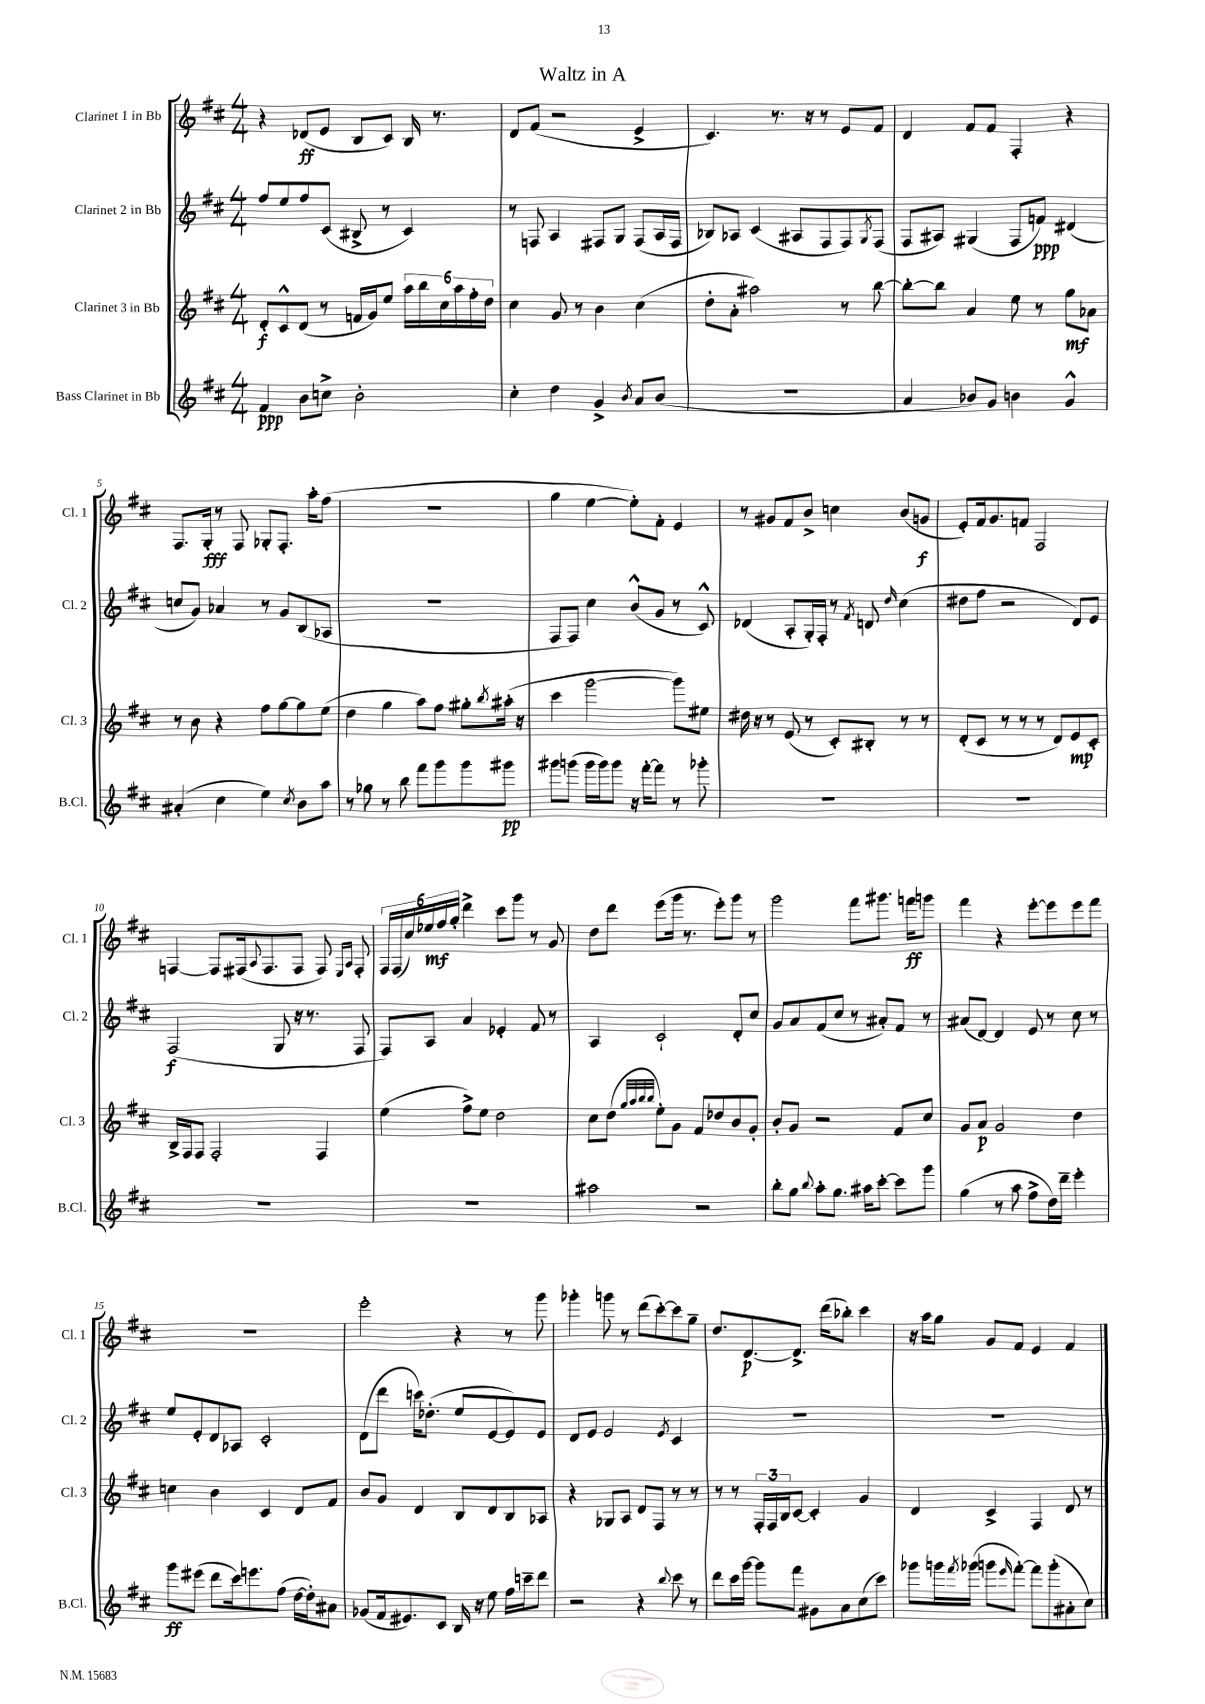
\header { title = "Waltz in A" }
<<
\new StaffGroup <<
\new Staff = "s0" \with { instrumentName = "Clarinet 1 in Bb" shortInstrumentName = "Cl. 1" } {
    \clef treble \key d \major \numericTimeSignature \time 4/4
    r4 des'8\ff( e'8 b8 cis'8) b16 r8. |
    d'8 fis'8( r2 e'4-> |
    cis'4.) r8. r16 r8 e'8 fis'8 |
    d'4 fis'8 fis'8 fis4-. r4 |
    fis8. g16-.\fff r8 fis8 ges8-. fis8.-. a''16-. fis''8( |
    R1 |
    g''4 e''4~ e''8-.) fis'8-. e'4 |
    r8 gis'8 fis'8 b'8-> c''4 b'8( g'8\f |
    e'8-.) fis'16 g'8. f'8 fis2 |
    f4~ f8 fis16( \appoggiatura { a8 } fis8. fis8 fis8) \grace { e16 a16 } fis8-. |
    \tuplet 6/4 { fis16 fis16( cis''16) ees''16\mf fis''16 g''16-. } d'''4-> cis'''8 g'''8 r8 g'8 |
    d''8 d'''8 e'''8( g'''16 r8. e'''8-.) g'''8 r8 |
    g'''2 fis'''8 gis'''8. f'''16\ff g'''8 |
    fis'''4 r4 e'''8~-. e'''8 e'''8 fis'''8 |
    R1 |
    e'''2-. r4 r8 g'''8 |
    ges'''4-. g'''8 r8 d'''8( cis'''8~-.) cis'''8 g''8-- |
    d''8. d'8.~\p d'8.-> d'''16( bes''8-.) cis'''4 |
    r16 a''16 g''8 g'8 fis'8 e'4 fis'4 \bar "|." |
}
\new Staff = "s1" \with { instrumentName = "Clarinet 2 in Bb" shortInstrumentName = "Cl. 2" } {
    \clef treble \key d \major \numericTimeSignature \time 4/4
    fis''8 e''8 fis''8 cis'8( bis8-> r8 cis'4) |
    r8 f8 a4 fis8 g8 fis8( a16 fis16 |
    bes8) aes8 cis'4( ais8 fis8 fis8) \acciaccatura { g8 } fis8( |
    fis8 ais8) gis4( fis8 f'8\ppp) dis'4( |
    c''8 g'8) aes'4 r8 g'8 b8( aes8 |
    R1 |
    fis8 fis8) cis''4 b'8-^( g'8 r8 cis'8-^) |
    des'4( a8-. g16-.) fis16-. r8 \acciaccatura { fis'8 } d'8 \grace { d''16 } cis''4( |
    dis''8 fis''8 r2 d'8) e'8 |
    fis2\f( g8 r16 r8. fis8 |
    fis8) a8 a'4 ees'4-. fis'8 r8 |
    a4 cis'2-! d'8-. cis''8 |
    g'8 a'8 fis'8( cis''8 r8 ais'8-.) fis'8 r8 |
    ais'8( d'8~) d'4 e'8 r8 cis''8 r8 |
    e''8 e'8-. d'8 aes8 cis'2-. |
    d'8( d'''8 c'''16) des''8.-.( e''8 e'8~ e'8) e'8 |
    d'8 e'8 e'2 \acciaccatura { e'8 } cis'4 |
    R1 |
    R1 \bar "|." |
}
\new Staff = "s2" \with { instrumentName = "Clarinet 3 in Bb" shortInstrumentName = "Cl. 3" } {
    \clef treble \key d \major \numericTimeSignature \time 4/4
    d'8-.\f cis'8-^ d'8( r8 f'16 g'16) e''8 \tuplet 6/4 { a''16 b''16 cis''16 a''16 fis''16-. d''16 } |
    cis''4 g'8 r8 b'4 cis''4( |
    d''8-. a'8-. ais''2) r8 b''8~ |
    b''8~-. b''8 a'4 e''8 r8 g''8\mf aes'8 |
    r8 b'8 r4 fis''8 g''8~ g''8 e''8( |
    d''4 g''4 a''8) fis''8 gis''8-. \acciaccatura { b''8 } ais''16-.( r16 |
    cis'''4 g'''2~ g'''8) eis''8 |
    dis''16 r16 r8 e'8( r8 cis'8-.) bis8-. r8 r8 |
    d'8-.( cis'8 r8 r8 r8 d'8) e'8\mp cis'8-. |
    b16-> fis16 fis8 fis2-. fis4 |
    e''4( fis''8->) e''8 d''2 |
    cis''8 d''8( \grace { g''32 a''32 b''32 b''32 } e''8-.) g'8 fis'8 des''8 b'8 g'8-. |
    b'8-. g'8 r2 fis'8 cis''8 |
    g'8 a'8\p g'2 d''4 |
    c''4 b'4 cis'4 d'8 fis'8 |
    b'8 g'8 d'4 b8 d'8 b8 aes8 |
    r4 ges8 a8 d'8 fis8 r8 r8 |
    r8 r8 \tuplet 3/2 { fis16-. fis16 b16 } cis'8~ cis'4-. g'4 |
    d'4 cis'4-> fis4 d'8 r8 \bar "|." |
}
\new Staff = "s3" \with { instrumentName = "Bass Clarinet in Bb" shortInstrumentName = "B.Cl." } {
    \clef treble \key d \major \numericTimeSignature \time 4/4
    fis'4\ppp b'8 c''8-> b'2-. |
    cis''4-. d''4 g'4-> \acciaccatura { b'8 } a'8 b'8( |
    R1 |
    a'4 bes'8) g'8 b'4 g'4-^ |
    ais'4-.( cis''4 e''4) \acciaccatura { cis''8 } b'8 a''8 |
    r8 ges''8 r8 b''8 fis'''8 g'''8 g'''8 gis'''8\pp |
    gis'''8 g'''8( g'''16 g'''16) g'''8 r16 fis'''16~-. fis'''8 r8 ges'''8-. |
    R1 |
    R1 |
    R1 |
    R1 |
    ais''2 r2 |
    b''8-. g''8 \appoggiatura { b''8 } a''8-. g''8. ais''16 cis'''8~-. cis'''8 g'''8 |
    g''4( r8 a''8 fis''8-> d''16) d'''16-- e'''4-. |
    g'''8\ff eis'''8( d'''8 cis'''16) e'''8. fis''8( d''16~ d''16-.) ais'8 |
    ges'8( fis'16 eis'8.) cis'8 b16 r16 e''8 fis''16 c'''16-- d'''8 |
    r2 r4 \appoggiatura { b''8 } cis'''8 r8 |
    d'''8 cis'''16 g'''16~ g'''8 fis'''8 gis'8 a'8 cis''8( cis'''8) |
    ges'''8 g'''16 \acciaccatura { fis'''8 } ges'''16( g'''8 \grace { e'''16 } fis'''8~-.) fis'''8 g'''8-.( ais'8-. cis''8) \bar "|." |
}
>>
>>
